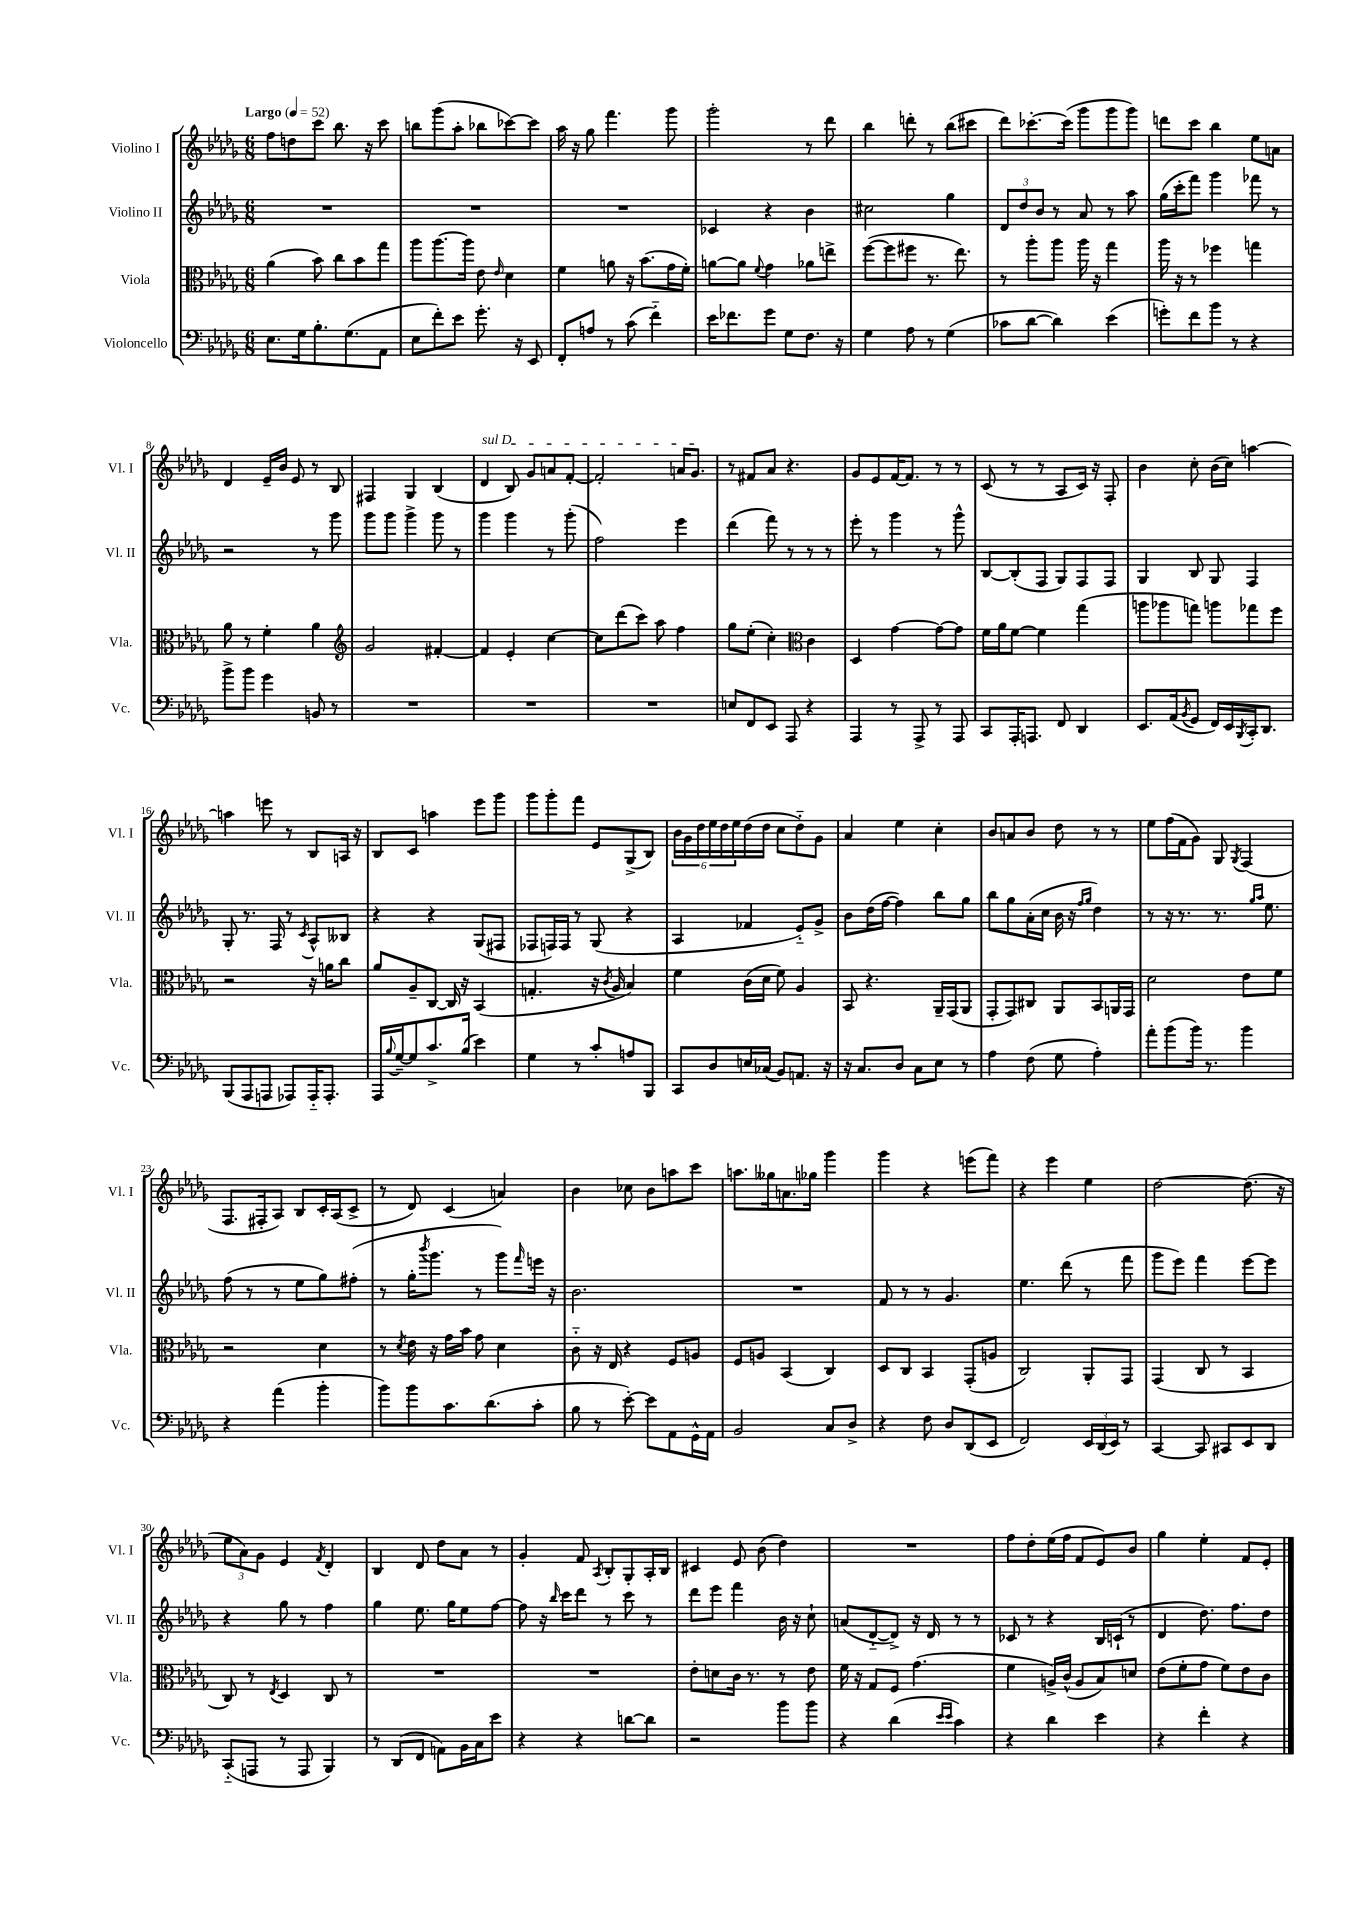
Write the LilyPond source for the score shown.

<<
\new StaffGroup <<
\new Staff = "s0" \with { instrumentName = "Violino I" shortInstrumentName = "Vl. I" } {
    \clef treble \key des \major \numericTimeSignature \time 6/8 \tempo "Largo" 4 = 52
    f''8 d''8 c'''8 bes''8. r16 c'''8 |
    b''8 ges'''8( aes''8-. bes''8 ces'''8~) ces'''8 |
    aes''16 r16 ges''8 f'''4. ges'''8 |
    ges'''2-. r8 des'''8 |
    bes''4 d'''8-. r8 bes''8( cis'''8 |
    des'''8) ces'''8.~-. ces'''16( ges'''8 ges'''8 ges'''8) |
    d'''8 c'''8 bes''4 ees''8 a'8 |
    des'4 ees'16-- bes'16 ees'8 r8 bes8 |
    fis4 ges4 bes4( |
    \once \override TextSpanner.bound-details.left.text = \markup { \italic "sul D" } des'4\startTextSpan bes8) ges'8 a'8 f'8~-. |
    f'2-. a'16 ges'8.\stopTextSpan |
    r8 fis'8 aes'8 r4. |
    ges'8 ees'8 f'16~ f'8. r8 r8 |
    c'8( r8 r8 aes8 c'16) r16 f8-. |
    bes'4 c''8-. bes'16( c''16) a''4~ |
    a''4 e'''8 r8 bes8 a16 r16 |
    bes8 c'8 a''4 ees'''8 ges'''8 |
    ges'''8 ges'''8-. f'''8 ees'8 ges8->( bes8) |
    \tuplet 6/4 { bes'16 ges'16 des''16 ees''16 des''16 ees''16 } des''16( des''16 c''8 des''8-_) ges'8 |
    aes'4 ees''4 c''4-. |
    bes'8 a'8 bes'8 des''8 r8 r8 |
    ees''8 f''16( f'16 ges'8) ges8 \acciaccatura { ges8 } f4( |
    f8. fis16-. aes8) bes8 c'16-. aes16( c'8-> |
    r8 des'8) c'4( a'4) |
    bes'4 ces''8 bes'8 a''8 c'''8 |
    a''8. geses''16 a'8. ges''16 ges'''4 |
    ges'''4 r4 e'''8( f'''8) |
    r4 ees'''4 ees''4 |
    des''2~ des''8.( r16 |
    \tuplet 3/2 { ees''8 aes'8) ges'8 } ees'4 \acciaccatura { f'8 } des'4-. |
    bes4 des'8 des''8 aes'8 r8 |
    ges'4-. f'8 \acciaccatura { aes8 } bes8-. ges8-. aes16-. bes16 |
    cis'4 ees'8 bes'8( des''4) |
    R2. |
    f''8 des''8-. ees''16( f''16 f'8 ees'8) bes'8 |
    ges''4 ees''4-. f'8 ees'8-. \bar "|." |
}
\new Staff = "s1" \with { instrumentName = "Violino II" shortInstrumentName = "Vl. II" } {
    \clef treble \key des \major \numericTimeSignature \time 6/8
    R2. |
    R2. |
    R2. |
    ces'4 r4 bes'4 |
    cis''2 ges''4 |
    \tuplet 3/2 { des'8 des''8 bes'8 } r8 aes'8 r8 aes''8 |
    ges''16( c'''16-. f'''8) ges'''4 fes'''8 r8 |
    r2 r8 ges'''8 |
    ges'''8 ges'''8 ges'''4-> ges'''8 r8 |
    ges'''4 ges'''4 r8 ges'''8-.( |
    f''2) ees'''4 |
    des'''4( f'''8) r8 r8 r8 |
    ees'''8-. r8 ges'''4 r8 ges'''8-^ |
    bes8~ bes8-.( f8 ges8) f8 f8 |
    ges4 bes8 ges8 f4 |
    ges8-. r8. f16 r8 \acciaccatura { c'8 } aes8-^ beses8 |
    r4 r4 ges8( fis8 |
    fes8 f16) f16 r8 ges8( r4 |
    aes4 fes'4 ees'8-_) ges'8-> |
    bes'8 des''16( f''16~ f''4) bes''8 ges''8 |
    bes''8 ges''8 aes'16-.( c''16 bes'16 r16 \grace { f''16 ges''16 } des''4) |
    r8 r16 r8. r8. \grace { ges''16 aes''16 } ees''8. |
    f''8( r8 r8 ees''8 ges''8) fis''8-.( |
    r8 ges''16-. \acciaccatura { bes'''8 } ges'''8. r8 ges'''8) \grace { f'''16 } e'''16 r16 |
    bes'2. |
    R2. |
    f'8 r8 r8 ges'4. |
    ees''4. des'''8( r8 f'''8 |
    ges'''8 ees'''8) f'''4 ees'''8~ ees'''8 |
    r4 ges''8 r8 f''4 |
    ges''4 ees''8. ges''16 ees''8 f''8~ |
    f''8 r16 \grace { bes''16 } c'''16 des'''8 r8 c'''8 r8 |
    des'''8 ees'''8 f'''4 bes'16 r16 c''8-! |
    a'8( des'8~-_ des'8->) r16 des'16 r8 r8 |
    ces'8 r8 r4 bes16 c'16-!( r8 |
    des'4 des''8.) f''8. des''8 \bar "|." |
}
\new Staff = "s2" \with { instrumentName = "Viola" shortInstrumentName = "Vla." } {
    \clef alto \key des \major \numericTimeSignature \time 6/8
    aes'4( bes'8) c''8 bes'8 ges''8 |
    aes''8 aes''8.~ aes''16 ees'8 \grace { ees'16 } des'4 |
    f'4 a'8 r16 bes'8.( ges'16 f'16-.) |
    a'8~ a'8 \appoggiatura { f'8 } ges'4 aes'8 e''8-> |
    f''8~( f''8 fis''8 r8. ees''8.) |
    r8 aes''8-. aes''8 aes''16 r16 ges''4 |
    aes''16 r16 r8 fes''4 g''4 |
    aes'8 r8 f'4-. aes'4 |
    \clef treble ges'2 fis'4~-. |
    fis'4 ees'4-. c''4~ |
    c''8 des'''8( c'''8) aes''8 f''4 |
    ges''8 ees''8-.( c''4-.) \clef alto c'4 |
    des4 ges'4~ ges'8~ ges'8 |
    f'16 aes'16 f'8~ f'4 ges''4( |
    a''8 aes''8 g''8) a''8 ges''8 f''8 |
    r2 r16 a'16 c''8 |
    aes'8 aes8-- c8~ c16 r16 bes,4( |
    g4.-. r16 \acciaccatura { c'8 } aes16 bes4) |
    f'4 c'16( des'16 f'8) aes4 |
    bes,8 r4. aes,16-- ges,16( aes,8 |
    ges,8-. ges,8) cis8 aes,8 bes,8 a,16 ges,16 |
    des'2 ees'8 f'8 |
    r2 des'4 |
    r8 \acciaccatura { des'8 } ees'16 r16 ges'16 bes'16 ges'8 des'4 |
    c'8-_ r16 ees16 r4 f8 a8 |
    f8 a8 bes,4( c4) |
    des8 c8 bes,4 ges,8-.( a8 |
    c2) aes,8-. ges,8 |
    ges,4( c8 r8 bes,4 |
    c8) r8 \acciaccatura { ees8 } des4 c8 r8 |
    R2. |
    R2. |
    ees'8-. d'8 c'16 r8. r8 ees'8 |
    f'16 r16 ges8 f8 ges'4.( |
    f'4 a16->) c'16-^( a8 bes8) d'8 |
    ees'8( f'8-. ges'8 f'8) ees'8 c'8 \bar "|." |
}
\new Staff = "s3" \with { instrumentName = "Violoncello" shortInstrumentName = "Vc." } {
    \clef bass \key des \major \numericTimeSignature \time 6/8
    ees8. ges16 bes8.-. ges8.( aes,8 |
    ees8 f'8-.) ees'8 ges'8.-. r16 ees,8 |
    f,8-. a8 r8 c'8( f'4-_) |
    ees'16 fes'8. ges'8 ges8 f8. r16 |
    ges4 aes8 r8 ges4( |
    ces'8 des'8~ des'4) ees'4( |
    g'8-.) f'8 bes'8 r8 r4 |
    bes'8-> bes'8 ges'4 b,8 r8 |
    R2. |
    R2. |
    R2. |
    e8 f,8 ees,8 aes,,8 r4 |
    aes,,4 r8 aes,,8-> r8 aes,,8 |
    c,8 aes,,16-. a,,8. f,8 des,4 |
    ees,8. aes,16( \acciaccatura { bes,8 } ges,8 f,16) ees,16 \acciaccatura { bes,,8 } c,16-. des,8. |
    bes,,8( aes,,8 a,,8 aes,,8) aes,,16-_ aes,,8.-. |
    aes,,16 \appoggiatura { bes8 } ges16~-- ges8 c'8.-> bes16( ees'4) |
    ges4 r8 c'8-. a8 bes,,8 |
    c,8 des8 e16 ces16( bes,8) a,8. r16 |
    r16 c8. des8 c8 ees8 r8 |
    aes4 f8( ges8 aes4-.) |
    aes'8-. bes'8( bes'16) r8. bes'4 |
    r4 aes'4( bes'4-. |
    bes'8) bes'8 c'8. des'8.( c'8-. |
    bes8 r8 ees'8~-.) ees'8 aes,8 ges,16-^ aes,16 |
    bes,2 c8 des8-> |
    r4 f8 des8 des,8( ees,8 |
    f,2) \tuplet 3/2 { ees,16 des,16( ees,16) } r8 |
    c,4~ c,8 cis,8 ees,8 des,8 |
    c,8-_( a,,8 r8 a,,8 bes,,4) |
    r8 des,8( f,8 a,8) bes,16 c16 ees'8 |
    r4 r4 d'8~ d'8 |
    r2 bes'8 bes'8 |
    r4 des'4( \grace { ees'16 ees'16 } c'4) |
    r4 des'4 ees'4 |
    r4 f'4-. r4 \bar "|." |
}
>>
>>
